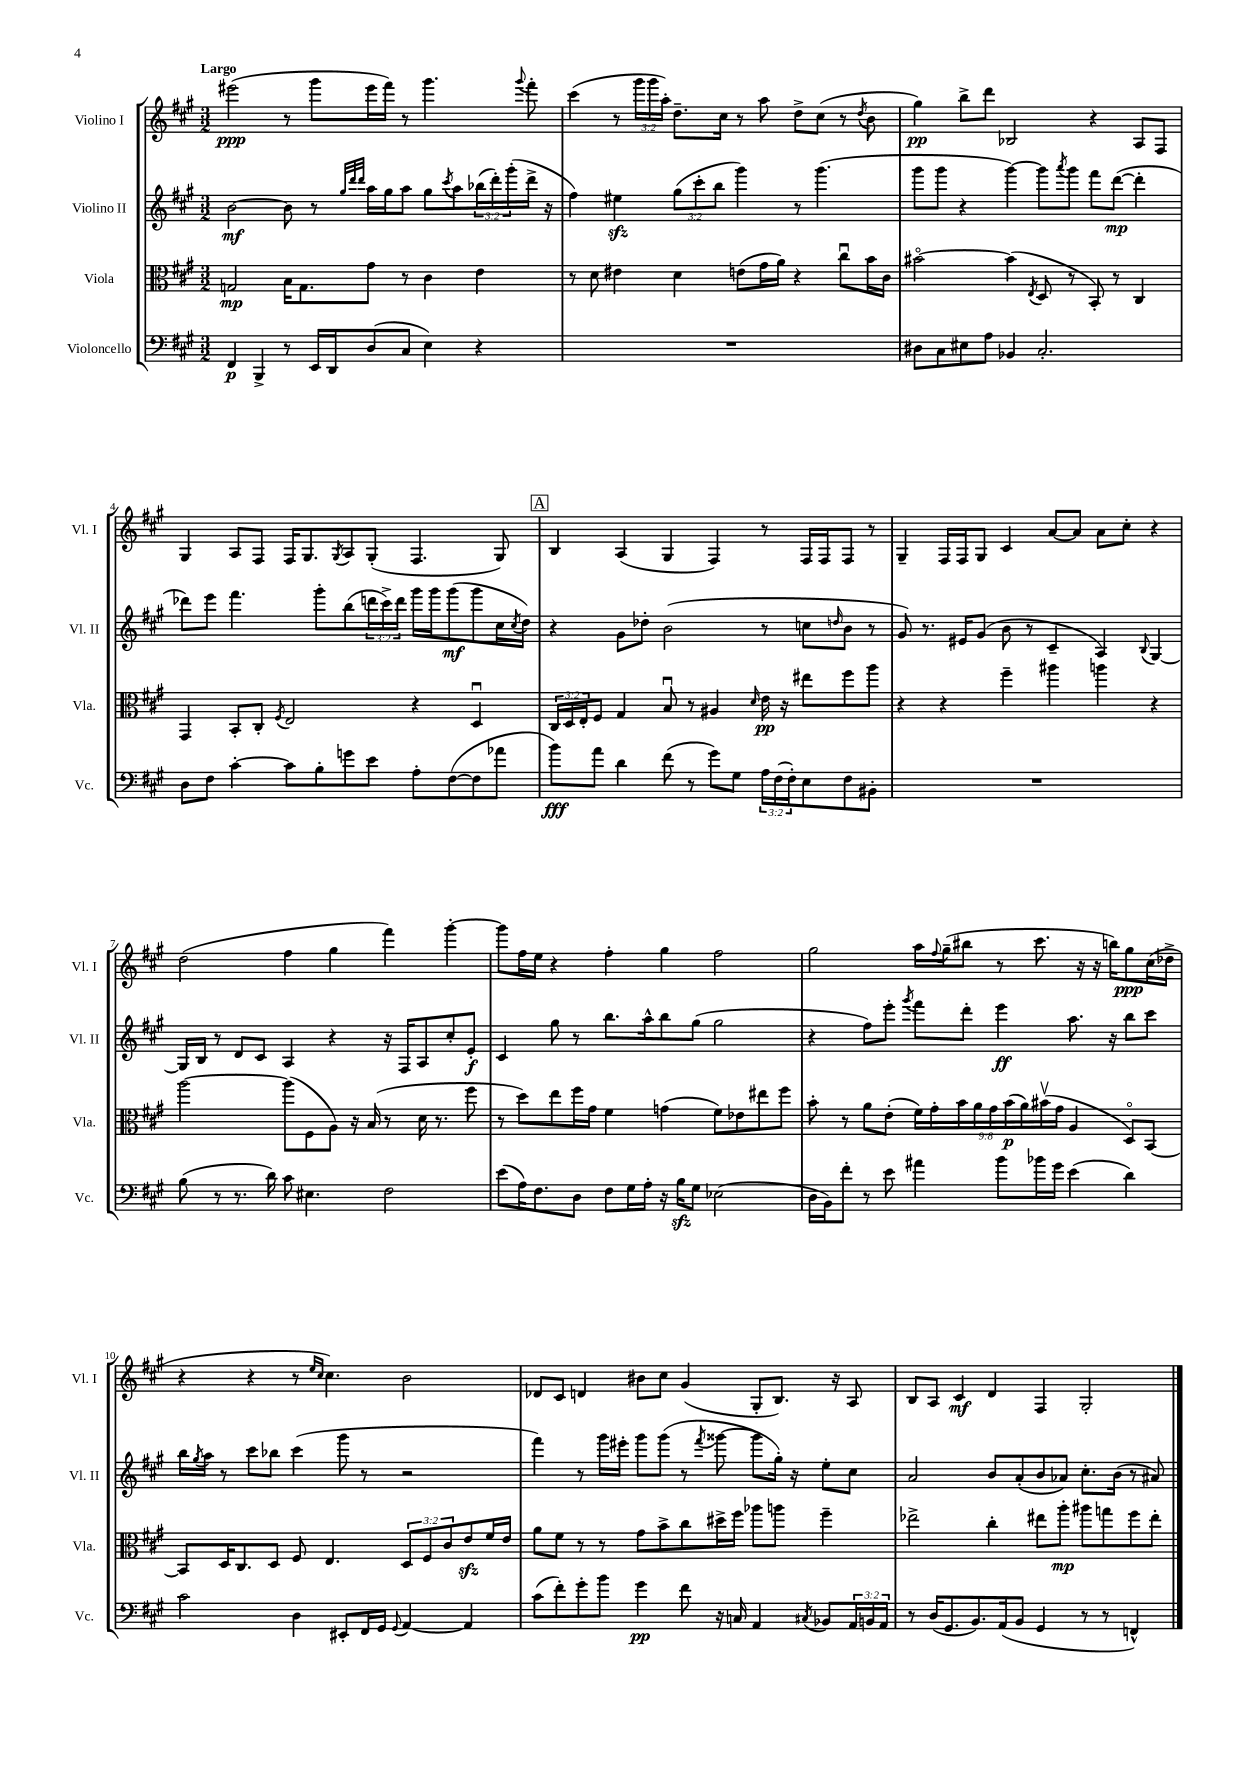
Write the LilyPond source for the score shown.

<<
\new StaffGroup <<
\new Staff = "s0" \with { instrumentName = "Violino I" shortInstrumentName = "Vl. I" } {
    \clef treble \key a \major \numericTimeSignature \time 3/2 \override Staff.TupletNumber.text = #tuplet-number::calc-fraction-text \tempo "Largo"
    eis'''2\ppp( r8 gis'''8 eis'''16 fis'''16) r8 gis'''4. \appoggiatura { gis'''8 } fis'''8-. |
    cis'''4( r8 \tuplet 3/2 { gis'''16 gis'''16 a''16-.) } d''8.-- cis''16 r8 a''8 d''8-> cis''8( r8 \acciaccatura { d''8 } b'8 |
    gis''4\pp) b''8-> d'''8 bes2 r4 a8 fis8 |
    gis4 a8 fis8 fis16 gis8. \acciaccatura { gis8 } a8 gis8-.( fis4. gis8) |
    \mark \markup { \box "A" } b4 a4( gis4 fis4) r8 fis16 fis16 fis8 r8 |
    gis4-- fis16 fis16 gis8 cis'4 a'8~ a'8 a'8 cis''8-. r4 |
    d''2( fis''4 gis''4 fis'''4) gis'''4~-. |
    gis'''8 fis''16 e''16 r4 fis''4-. gis''4 fis''2 |
    gis''2 a''16 \appoggiatura { fis''8 } gis''16--( bis''8 r8 cis'''8. r16 r16 b''16) gis''8\ppp cis''16( des''16-> |
    r4 r4 r8 \grace { e''16 cis''16 } cis''4.) b'2 |
    des'8 cis'8 d'4 bis'8 cis''8 gis'4( gis8-. b8.) r16 a8 |
    b8 a8 cis'4\mf d'4 fis4 gis2-. \bar "|." |
}
\new Staff = "s1" \with { instrumentName = "Violino II" shortInstrumentName = "Vl. II" } {
    \clef treble \key a \major \numericTimeSignature \time 3/2 \override Staff.TupletNumber.text = #tuplet-number::calc-fraction-text
    b'2~\mf b'8 r8 \grace { gis''32 d'''32 d'''32 } a''16 gis''16 a''8 gis''8 \acciaccatura { cis'''8 } a''8 \tuplet 3/2 { bes''16( d'''16-.) gis'''16-.( } d'''16-> r16 |
    fis''4) eis''4\sfz \tuplet 3/2 { gis''8( cis'''8-. b''8 } gis'''4) r8 gis'''4.( |
    gis'''8 gis'''8 r4 gis'''4~) gis'''8 \acciaccatura { a'''8 } gis'''8 fis'''8 d'''8~\mp( d'''4-. |
    des'''8) e'''8 fis'''4. gis'''8-. b''8( \tuplet 3/2 { d'''16 cis'''16->) d'''16 } gis'''16 gis'''16 gis'''8\mf( gis'''8 cis''16 \acciaccatura { cis''8 } d''16) |
    \mark \markup { \box "A" } r4 gis'8 des''8-. b'2( r8 c''8 \grace { d''16 } b'8 r8 |
    gis'8) r8. eis'16 gis'8( b'8 r8 cis'4-- a4) \appoggiatura { b8 } gis4~ |
    gis16 b16 r8 d'8 cis'8 a4 r4 r16 fis16 a8 cis''8-. e'8-.\f |
    cis'4 gis''8 r8 b''8. a''16-^ b''8 gis''8( gis''2 |
    r4 fis''8) e'''8-. \acciaccatura { gis'''8 } fis'''8 d'''8-. e'''4\ff a''8. r16 b''8 cis'''8 |
    b''16 \acciaccatura { gis''8 } a''16 r8 cis'''8 bes''8 cis'''4( gis'''8 r8 r2 |
    fis'''4) r8 gis'''16 eis'''16-. gis'''8 gis'''8( r8 \acciaccatura { fis'''8 } gisis'''8~ gisis'''8 gis''16-.) r16 e''8-. cis''8 |
    a'2 b'8 a'8-.( b'8 aes'8) cis''8.-. b'16( r8 ais'8) \bar "|." |
}
\new Staff = "s2" \with { instrumentName = "Viola" shortInstrumentName = "Vla." } {
    \clef alto \key a \major \numericTimeSignature \time 3/2 \override Staff.TupletNumber.text = #tuplet-number::calc-fraction-text
    g2\mp b16 g8. gis'8 r8 cis'4 e'4 |
    r8 d'8 eis'4 d'4 e'8( gis'16 a'16) r4 cis''8\downbow b'16 cis'16 |
    bis'2~\flageolet bis'4( \acciaccatura { e8 } d8 r8 b,8-.) r8 cis4 |
    gis,4 b,8-. cis8-. \acciaccatura { fis8 } e2 r4 d4\downbow |
    \mark \markup { \box "A" } \tuplet 3/2 { cis16 d16 e16-. } fis8 gis4 b8\downbow r8 ais4 \grace { d'16 } e'16\pp r16 eis''8 fis''8 a''8 |
    r4 r4 fis''4-- ais''4 a''4 r4 |
    a''2~ a''8( fis8 a8) r16 b16( r8 d'16 r8. fis''8 |
    r8 d''8) e''8 fis''16 gis'16 fis'4 g'4( fis'8) ees'8 eis''8 fis''8 |
    b'8-. r8 a'8 e'8-.( \tuplet 9/8 { fis'16) gis'16-. b'16 a'16 gis'16 b'16\p( a'16) bis'16\upbow( gis'16 } a4 d8\flageolet) b,8~ |
    b,8 d16 cis8. d8 fis8 e4. \tuplet 3/2 { d8 fis8 cis'8 } e'8\sfz fis'16 e'16 |
    a'8 fis'8 r8 r8 gis'8 b'8-> cis''8 dis''16-> fis''16 aes''8 a''8 fis''4-- |
    ees''2-> cis''4-. eis''8 a''8-.\mp ais''8 g''8 fis''8 eis''8-. \bar "|." |
}
\new Staff = "s3" \with { instrumentName = "Violoncello" shortInstrumentName = "Vc." } {
    \clef bass \key a \major \numericTimeSignature \time 3/2 \override Staff.TupletNumber.text = #tuplet-number::calc-fraction-text
    fis,4\p b,,4-> r8 e,16 d,16 d8( cis8 e4) r4 |
    R1. |
    dis8 cis8 eis8 a8 bes,4 cis2.-. |
    d8 fis8 cis'4~-. cis'8 b8-. g'8 e'8 a8-. fis8~( fis8 aes'8 |
    \mark \markup { \box "A" } b'8\fff) a'8 d'4 fis'8( r8 gis'8) gis8 \tuplet 3/2 { a16 fis16( fis16-.) } e8 fis8 bis,8-. |
    R1. |
    b8( r8 r8. d'16) cis'8 eis4. fis2 |
    e'8( a16) fis8. d8 fis8 gis16 a16-. r16 b16\sfz gis8 ees2( |
    d16 b,16) fis'8-. r8 e'8 ais'4 b'8 bes'16 gis'16 e'4( d'4) |
    cis'2 d4 eis,8-. fis,16 gis,16 \appoggiatura { gis,8 } a,4~ a,4 |
    cis'8( fis'8-.) gis'8-. b'8 gis'4\pp fis'8 r16 c16 a,4 \acciaccatura { cis8 } bes,8 \tuplet 3/2 { a,16 b,16 a,16 } |
    r8 d16( gis,8. b,8.) a,16( b,8 gis,4 r8 r8 f,4-^) \bar "|." |
}
>>
>>
